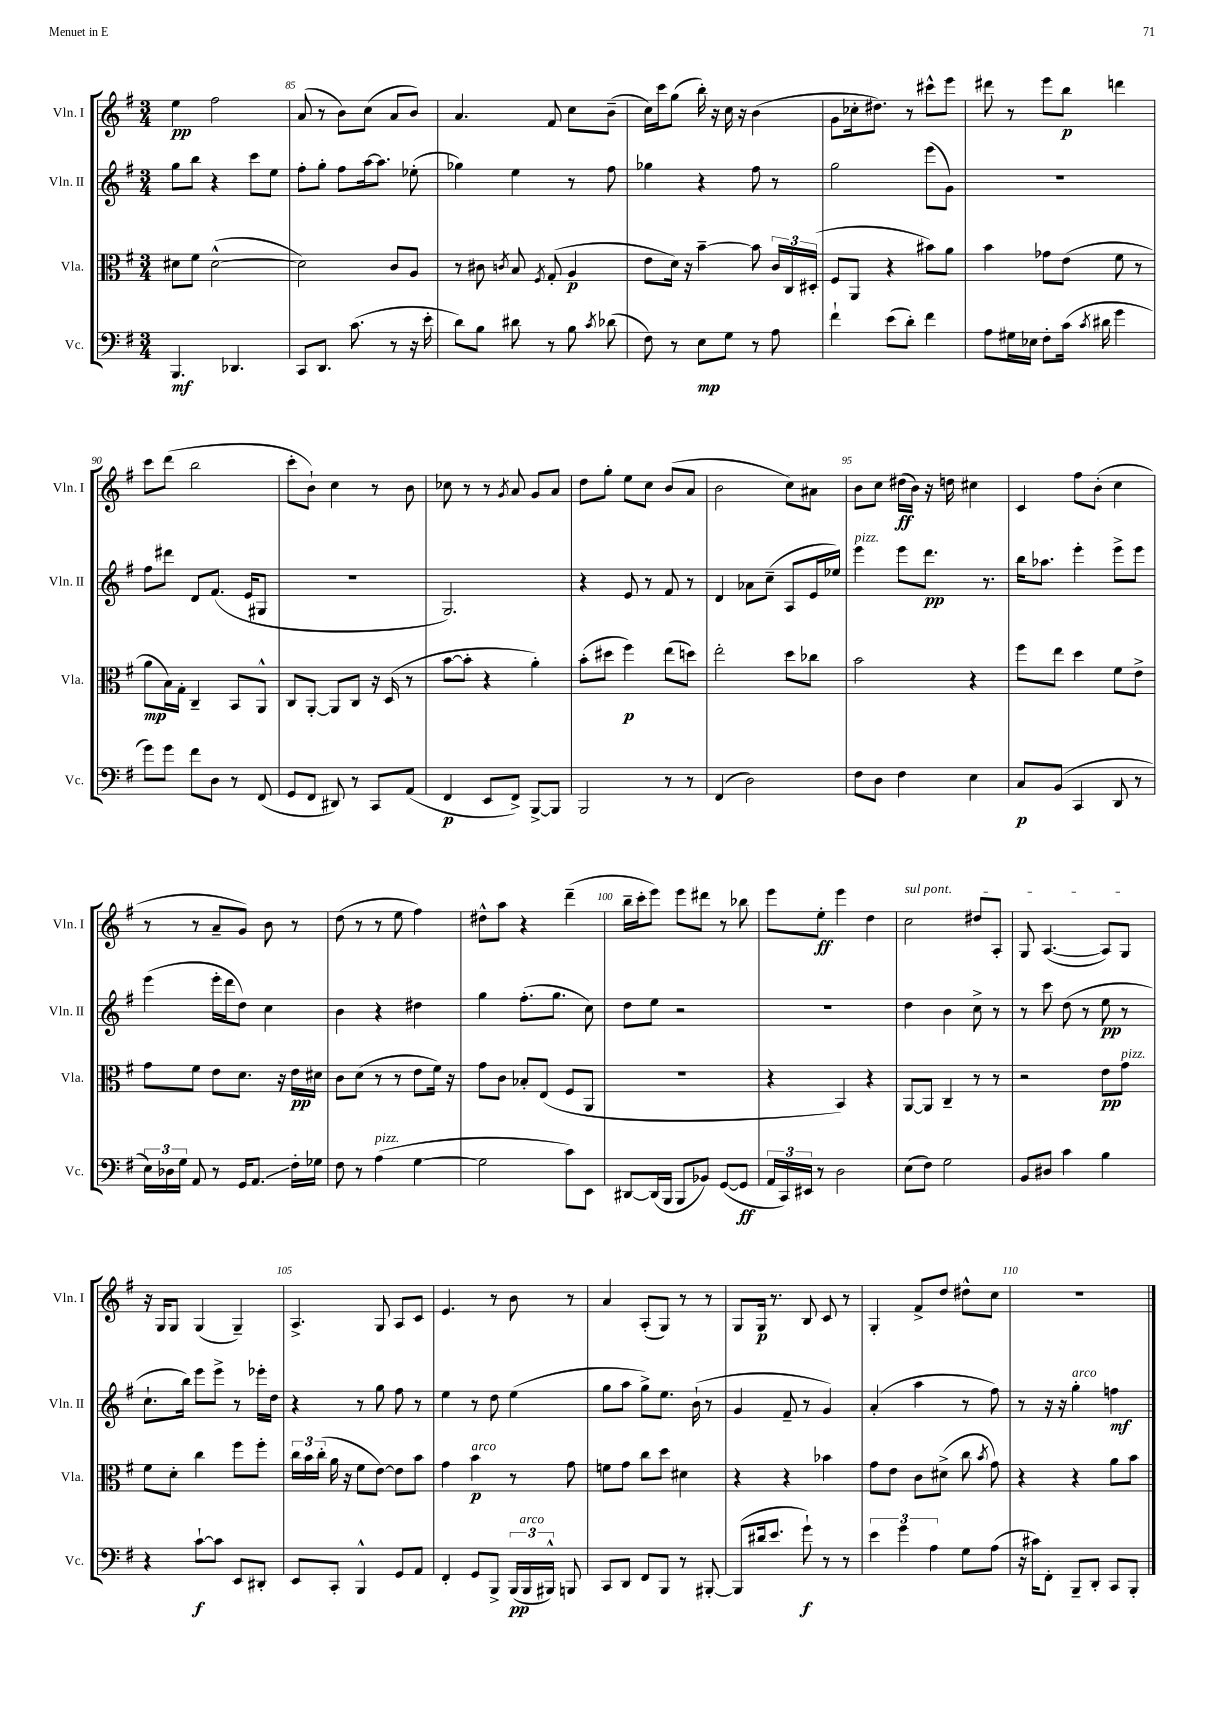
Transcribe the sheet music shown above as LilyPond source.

<<
\new StaffGroup <<
\new Staff = "s0" \with { instrumentName = "Vln. I" shortInstrumentName = "Vln. I" } {
    \clef treble \key g \major \numericTimeSignature \time 3/4
    \autoBeamOff e''4\pp fis''2 |
    a'8( r8 b'8[) c''8]( a'8[ b'8]) |
    a'4. fis'8 c''8[ b'8]--( |
    c''16[) c'''16 g''8]( b''16-.) r16 c''16 r16 b'4( |
    g'8[ ces''16-. dis''8.]) r8 cis'''8[-^ e'''8] |
    dis'''8 r8 e'''8[ b''8]\p d'''4 |
    c'''8[ d'''8]( b''2 |
    c'''8[-. b'8]-!) c''4 r8 b'8 |
    ces''8 r8 r8 \acciaccatura { g'8 } a'8 g'8[ a'8] |
    d''8[ g''8]-. e''8[ c''8] b'8[( a'8] |
    b'2 c''8[) ais'8] |
    b'8[ c''8] dis''16[\ff( b'16]) r16 d''16 cis''4 |
    c'4 fis''8[ b'8]-.( c''4 |
    r8 r8 a'8[-- g'8]) b'8 r8 |
    d''8( r8 r8 e''8 fis''4) |
    dis''8[-^ a''8] r4 d'''4--( |
    b''16[-- c'''16-. e'''8]) e'''8[ dis'''8] r8 bes''8 |
    e'''8[ e''8]-.\ff e'''4 d''4 |
    \once \override TextSpanner.bound-details.left.text = \markup { \italic "sul pont." } c''2\startTextSpan dis''8[ a8]-. |
    g8 a4.~( a8[) g8]\stopTextSpan |
    r16 g16[ g8] g4( g4--) |
    a4.-> g8 a8[ c'8] |
    e'4. r8 b'8 r8 |
    a'4 a8[-.( g8]) r8 r8 |
    g8[ g16]\p r8. b8 c'8 r8 |
    g4-. fis'8[-> d''8] dis''8[-^ c''8] |
    R2. \bar "|." |
}
\new Staff = "s1" \with { instrumentName = "Vln. II" shortInstrumentName = "Vln. II" } {
    \clef treble \key g \major \numericTimeSignature \time 3/4
    \autoBeamOff g''8[ b''8] r4 c'''8[ e''8] |
    fis''8[-. g''8]-. fis''8[ a''16~ a''8.] ees''8-.( |
    ges''4) e''4 r8 fis''8 |
    ges''4 r4 fis''8 r8 |
    g''2 e'''8[( g'8]) |
    R2. |
    fis''8[ dis'''8] d'8[ fis'8.]( e'16[ gis8] |
    R2. |
    g2.) |
    r4 e'8 r8 fis'8 r8 |
    d'4 aes'8[ c''8]--( a8[ e'16 ees''16]) |
    e'''4^\markup { \italic "pizz." } e'''8[ d'''8.]\pp r8. |
    b''16[ aes''8.] e'''4-. e'''8[-> e'''8] |
    e'''4( e'''16[-. d'''16 d''8]) c''4 |
    b'4 r4 dis''4 |
    g''4 fis''8.[-.( g''8.] c''8) |
    d''8[ e''8] r2 |
    R2. |
    d''4 b'4 c''8-> r8 |
    r8 c'''8 d''8( r8 e''8\pp r8 |
    c''8.[-! b''16]) e'''8[ e'''8]-> r8 ees'''16[-. d''16] |
    r4 r8 g''8 fis''8 r8 |
    e''4 r8 d''8 e''4( |
    g''8[ a''8] g''8[->) e''8.] b'16-!( r8 |
    g'4 fis'8-- r8 g'4) |
    a'4-.( a''4 r8 fis''8) |
    r8 r16 r16 g''4-.^\markup { \italic "arco" } f''4\mf \bar "|." |
}
\new Staff = "s2" \with { instrumentName = "Vla." shortInstrumentName = "Vla." } {
    \clef alto \key g \major \numericTimeSignature \time 3/4
    \autoBeamOff dis'8[ fis'8] dis'2~-^( |
    dis'2) c'8[ a8] |
    r8 cis'8 \acciaccatura { c'8 } b8 \acciaccatura { fis8 } g8-.( a4\p |
    e'8[ d'16]) r16 b'4~-- b'8 \tuplet 3/2 { c'16[ c16 dis16]-.( } |
    fis8[ a,8] r4 bis'8[) a'8] |
    b'4 ges'8[ e'8]( fis'8 r8 |
    a'8[\mp b16) g16]-. c4-- b,8[ a,8]-^ |
    c8[ a,8]~-. a,8[ c8] r16 d16( r8 |
    b'8[~ b'8]-. r4 a'4-.) |
    b'8[-.( dis''8] fis''4\p) e''8[( d''8]) |
    e''2-. d''8[ ces''8] |
    b'2 r4 |
    fis''8[ e''8] d''4 fis'8[ e'8]-> |
    g'8[ fis'8] e'8[ d'8.] r16 e'16[\pp dis'16] |
    c'8[ d'8]( r8 r8 e'8[ fis'16]) r16 |
    g'8[ c'8] bes8[-. e8]( fis8[ a,8] |
    R2. |
    r4 b,4) r4 |
    a,8[~ a,8] c4-- r8 r8 |
    r2 e'8[\pp g'8]^\markup { \italic "pizz." } |
    fis'8[ d'8]-. c''4 fis''8[ fis''8]-. |
    \tuplet 3/2 { c''16[ b'16 c''16]-.( } a'16 r16 fis'8[ e'8]~) e'8[ b'8] |
    g'4 b'4\p^\markup { \italic "arco" } r8 g'8 |
    f'8[ g'8] c''8[ d''8] dis'4 |
    r4 r4 bes'4 |
    g'8[ e'8] c'8[ dis'8]->( c''8 \acciaccatura { b'8 } g'8) |
    r4 r4 a'8[ b'8] \bar "|." |
}
\new Staff = "s3" \with { instrumentName = "Vc." shortInstrumentName = "Vc." } {
    \clef bass \key g \major \numericTimeSignature \time 3/4
    \autoBeamOff b,,4.\mf des,4. |
    c,8[ d,8.] c'8.( r8 r16 e'16-. |
    d'8[) b8] dis'8 r8 b8 \acciaccatura { c'8 } des'8( |
    fis8) r8 e8[\mp g8] r8 a8 |
    fis'4-! e'8[( d'8]-.) fis'4 |
    a8[ gis16 ees16] fis8[-. c'16]( \acciaccatura { c'8 } dis'16 g'4 |
    g'8[) g'8] fis'8[ d8] r8 fis,8( |
    g,8[ fis,8] dis,8) r8 c,8[ a,8]( |
    fis,4\p e,8[ fis,8]->) b,,8[~-> b,,8] |
    b,,2 r8 r8 |
    fis,4( d2) |
    fis8[ d8] fis4 e4 |
    c8[\p b,8]( c,4 d,8 r8 |
    \tuplet 3/2 { e16[) des16 g16] } a,8 r8 g,16[ a,8.]\glissando fis16[-. ges16] |
    fis8 r8 a4^\markup { \italic "pizz." }( g4~ |
    g2 c'8[) e,8] |
    dis,8[~ dis,16( b,,16] b,,8[ bes,8]) g,8[~( g,8]\ff |
    \tuplet 3/2 { a,16[ c,16) eis,16] } r8 d2 |
    e8[( fis8]) g2 |
    b,8[ dis8] c'4 b4 |
    r4 c'8[~-!\f c'8] e,8[ dis,8]-. |
    e,8[ c,8]-. b,,4-^ g,8[ a,8] |
    fis,4-. g,8[ b,,8]-> \tuplet 3/2 { b,,16[\pp( b,,16^\markup { \italic "arco" } bis,,16]-^) } b,,8 |
    c,8[ d,8] fis,8[ b,,8] r8 bis,,8~-. |
    bis,,8[( dis'16 e'8.] g'8-!\f) r8 r8 |
    \tuplet 3/2 { e'4 g'4 a4 } g8[ a8]( |
    r16 cis'16[) fis,8]-. b,,8[-- d,8]-. c,8[ b,,8]-. \bar "|." |
}
>>
>>
\layout { \context { \Score currentBarNumber = #84 \override BarNumber.break-visibility = ##(#f #t #t) barNumberVisibility = #(every-nth-bar-number-visible 5) } }
